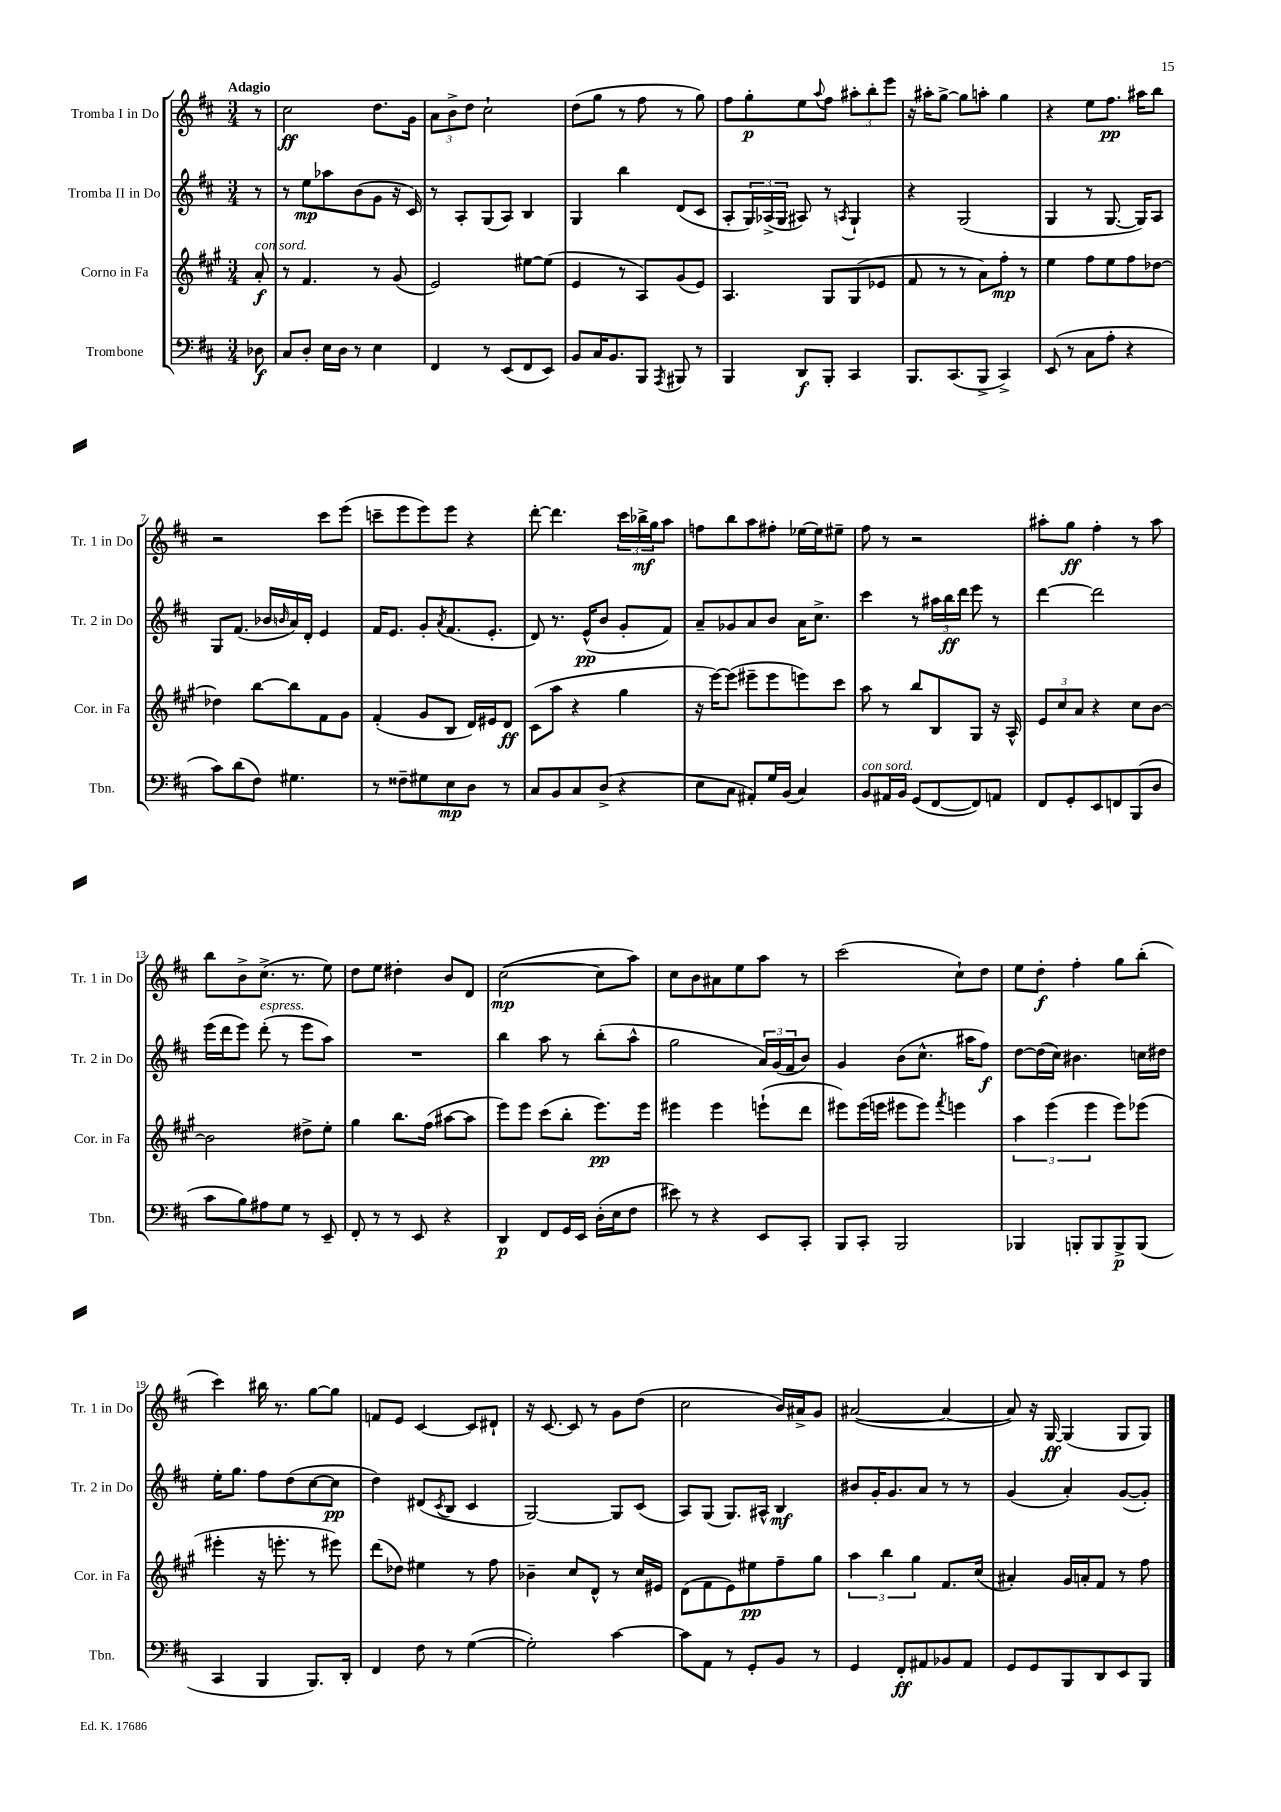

**kern	**kern	**kern	**kern
*staff4	*staff3	*staff2	*staff1
*clefF4	*clefG2	*clefG2	*clefG2
*k[f#c#]	*k[f#c#g#]	*k[f#c#]	*k[f#c#]
*M3/4	*M3/4	*M3/4	*M3/4
8D-	8a'	8r	8r
=	=	=	=
8C#	8r	8r	2cc#
8D'	4.f#	8ee	.
16E	.	8aa-	.
16D	.	.	.
8r	.	(8b	.
4E	8r	8g	8.dd
.	(8g#	16r	.
.	.	16c#)	16g
=	=	=	=
4FF#	2e)	8r	12a
.	.	.	12b^
.	.	8A'	.
.	.	.	12dd
8r	.	(8G	2cc#`
(8EE	.	8A)	.
8FF#	[8ee#	4B	.
8EE)	(8ee#]	.	.
=	=	=	=
8BB	4e	4G	(8dd
16C#	.	.	8gg
8.BB	.	.	.
.	8r	4bb	8r
8BBB	8A)	.	8ff#
8qAAA	.	.	.
8BBB#	(8g#	(8d	8r
8r	8e)	8c#	8gg)
=	=	=	=
4BBB	4.A	8A'	8ff#
.	.	24G)	8gg'
.	.	(24A-^	.
.	.	24G	.
8DD	.	8A#)	8ee
.	.	.	8qqaa
8BBB'	8G#	8r	8ff#
.	.	8qA	.
4CC#	(8G#	4G`	12aa#'
.	.	.	12bb'
.	8e-	.	.
.	.	.	12eee
=	=	=	=
8.BBB	8f#	4r	16r
.	.	.	16aa#'
.	8r	.	[8gg^
(8.CC#	.	.	.
.	8r	(2G	8gg]
8BBB^	8a)	.	8aa'
4CC#^)	8ff#'	.	4gg
.	8r	.	.
=	=	=	=
(8EE	4ee	4G	4r
8r	.	.	.
8C#	8ff#	8r	8ee
8A'	8ee	[8.G	8.ff#
4r	8ff#	.	.
.	.	16G])	16aa#
.	[8dd-	8A	8bb
=	=	=	=
8c#)	4dd-]	8G	2r
(8d	.	(8.f#	.
8F#)	[8bb	.	.
.	.	16b-	.
.	.	16qqb	.
4.G#	8bb]	16a)	.
.	.	16d'	.
.	8f#	4e	8ccc#
.	8g#	.	(8eee
=	=	=	=
8r	(4f#'	16f#	8ccc~
.	.	8.e	.
8F##~	.	.	8eee
8G#	8g#	8g'	8eee)
.	.	8qa	.
8E	8B	(8.f#	8eee
8D	16d)	.	4r
.	16e#	8.e'	.
8r	8d	.	.
=	=	=	=
8C#	(8c#	8d)	[8ddd'
8BB	8aa	8.r	4.ddd]
8C#	4r	.	.
.	.	(16e^^	.
(8D^	.	8b	.
4r	4gg#	8g'	24ccc#
.	.	.	24bb-^
.	.	.	24gg
.	.	8f#)	8aa
=	=	=	=
8E	16r	8a~	8ff
.	[16eee)	.	.
8C#	(8eee]	8g-	8bb
8AA#')	8eee#~	8a	8aa
16G	8eee#	8b	8ff#'
(16BB	.	.	.
4C#)	8eee)	16a	[16ee-
.	.	8.cc#^	16ee-]
.	8ccc#	.	8ee#~
=	=	=	=
8BB	8aa	4ccc#	8ff#
16AA#	8r	.	8r
16BB	.	.	.
(8GG	8bb	8r	2r
[8FF#	8B	24aa#	.
.	.	24bb	.
.	.	24ddd	.
8FF#])	8G#	8eee	.
8AA	16r	8r	.
.	16A^^	.	.
=	=	=	=
8FF#	12e	[4ddd	8aa#'
.	12cc#	.	.
8GG'	.	.	8gg
.	12a	.	.
8EE	4r	2ddd]	4ff#'
8FF	.	.	.
(8BBB	8cc#	.	8r
8D	[8b	.	8aa#
=	=	=	=
8c#	2b]	(16eee	8bb
.	.	16ddd	.
8B)	.	8eee)	8b^
8A#	.	(8ddd'	(8.cc#^
8G	.	8r	.
.	.	.	8.r
8r	8dd#^	8eee	.
8EE~	8ee'	8aa)	8ee)
=	=	=	=
8FF#'	4gg#	2.r	8dd
8r	.	.	8ee
8r	8.bb	.	4dd#'
8EE	.	.	.
.	(16ff#	.	.
4r	[8aa#	.	8b
.	8aa#]	.	8d
=	=	=	=
4DD	8eee)	4bb	([2cc#
.	8eee	.	.
8FF#	(8ccc#	8aa	.
16GG	8bb'	8r	.
16EE	.	.	.
(16D'	8.eee)	(8bb'	8cc#]
16E	.	.	.
8F#	.	8aa^^	8aa)
.	16eee	.	.
=	=	=	=
8e#)	4eee#	2gg	8cc#
8r	.	.	8b
4r	4eee#	.	8a#
.	.	.	8ee
8EE	(8eee`	24a)	8aa
.	.	(24g	.
.	.	24f#	.
8CC#'	8ddd	8b)	8r
=	=	=	=
8BBB	8eee#)	4g	(2ccc#
8CC#'	(16eee#	.	.
.	16eee	.	.
2BBB	8eee#	(8b	.
.	8eee#)	8.cc#^^	.
.	8qfff#	.	.
.	4eee	.	8cc#`)
.	.	16aa#	.
.	.	8ff#)	8dd
=	=	=	=
4BBB-	6aa	[8dd	8ee
.	.	(16dd]	8dd'
.	(6eee	.	.
.	.	16cc#)	.
8BBB'	.	4.b#	4ff#'
.	6eee	.	.
8BBB	.	.	.
8BBB^	8eee)	.	8gg
(8BBB	(8eee-	16cc	(8bb'
.	.	16dd#	.
=	=	=	=
4CC#	4eee#'	16ee'	4ccc#)
.	.	8.gg	.
4BBB	16r	8ff#	16bb#
.	8.eee'	.	8.r
.	.	(8dd	.
8.BBB)	8r	[8cc#	[8gg
.	8eee#)	8cc#]	8gg]
16DD'	.	.	.
=	=	=	=
4FF#	(8ddd	4dd)	8f
.	8dd-)	.	8e
8F#	4ee#	(8d#	[4c#
.	.	8qc#	.
8r	.	8B	.
([4G	8r	4c#	8c#]
.	8ff#	.	8d#`
=	=	=	=
2G'])	4b-~	[2G)	16r
.	.	.	[8.c#
.	8cc#	.	8c#]
.	8d^^	.	8r
[4c#	8r	8G]	8g
.	16cc#	(8c#	(8dd
.	16e#	.	.
=	=	=	=
8c#]	(8d	8A)	2cc#
8AA	8f#	(8G	.
8r	8e)	8.G)	.
8GG'	8ee#	.	.
.	.	16A#^^	.
8BB	8ff#~	4B	16b)
.	.	.	16a#^
8r	8gg#	.	8g
=	=	=	=
4GG	6aa	8b#	([2a#
.	.	16g'	.
.	6bb	.	.
.	.	8.g	.
8FF#'	.	.	.
.	6gg#	.	.
8AA#	.	8a	.
8BB-	8.f#	8r	4a#_
8AA#	.	8r	.
.	(16cc#	.	.
=	=	=	=
8GG	4a#')	(4g	8a#])
8GG	.	.	16r
.	.	.	[16G
8BBB	16g#	4a')	(4G]
.	16a'	.	.
8DD	8f#	.	.
8EE	8r	([8g	8G
8BBB	8ff#	8g'])	8G)
==	==	==	==
*-	*-	*-	*-
